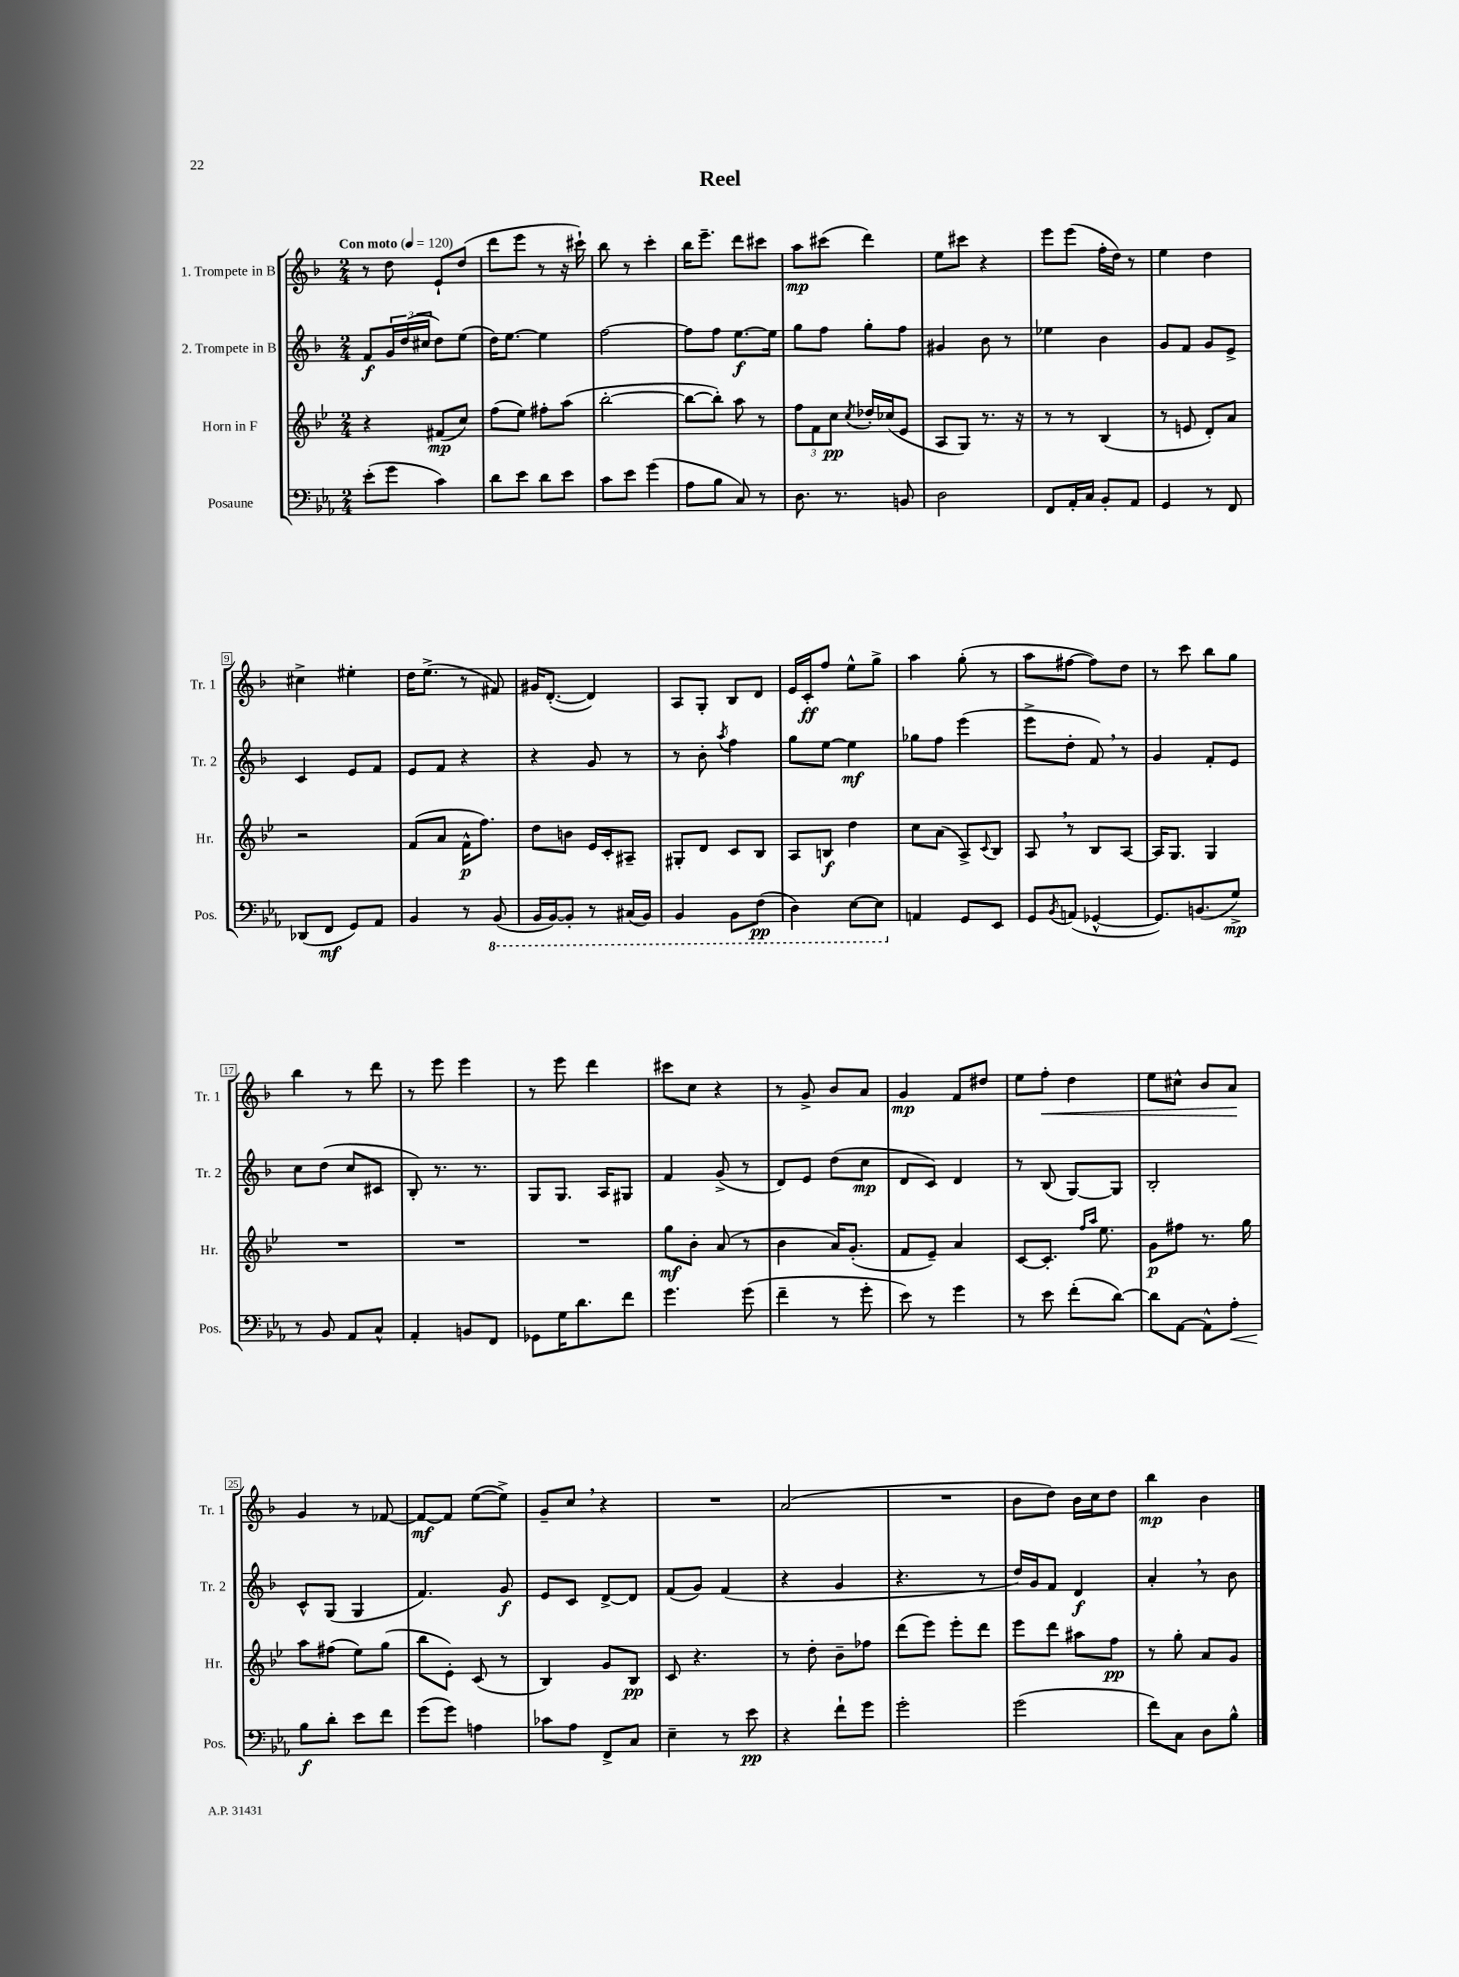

**kern	**kern	**kern	**kern
*staff4	*staff3	*staff2	*staff1
*clefF4	*clefG2	*clefG2	*clefG2
*k[b-e-a-]	*k[b-e-]	*k[b-]	*k[b-]
*M2/4	*M2/4	*M2/4	*M2/4
*MM120	*MM120	*MM120	*MM120
(8e-'	4r	8f	8r
8g	.	24g	8dd
.	.	(24dd	.
.	.	24cc#	.
4c)	(8f#	8dd)	8e`
.	8cc)	(8ee	(8dd
=	=	=	=
8d	(8ff	16dd)	8ddd
.	.	[8.ee	.
8e-	8ee-)	.	8eee
8d	8ff#'	4ee]	8r
8e-	(8aa	.	16r
.	.	.	16ccc#`)
=	=	=	=
8c	[2bb-'	[2ff	8bb-
8e-	.	.	8r
(4g	.	.	4ccc'
=	=	=	=
8A-	8bb-_	8ff]	16bb-
.	.	.	8.eee~
8B-	8bb-'])	8ff	.
8C)	8aa	[8.ee	8ddd
8r	8r	.	8ccc#
.	.	16ee]	.
=	=	=	=
8.D	12ff	8gg	8aa
.	12f	.	.
.	.	8ff	(8ccc#
.	12cc	.	.
8.r	.	.	.
.	8qcc	.	.
.	16dd-'	8gg'	4ddd)
.	(16cc-	.	.
8BB	8e-	8ff	.
=	=	=	=
2D	8A	4g#	8ee
.	8G)	.	8ccc#
.	8.r	8b-	4r
.	.	8r	.
.	16r	.	.
=	=	=	=
8FF	8r	4ee-	8eee
16AA-'	8r	.	(8eee
16C	.	.	.
8BB-'	(4B-	4b-	16ff'
.	.	.	16dd)
8AA-	.	.	8r
=	=	=	=
4GG	8r	8g	4ee
.	8e	8f	.
8r	8d')	8g	4dd
8FF	8a	8e^	.
=	=	=	=
(8DD-	2r	4c	4cc#^
8FF	.	.	.
8GG)	.	8e	4ee#'
8AA-	.	8f	.
=	=	=	=
4BB-	(8f	8e	16dd
.	.	.	(8.ee^
.	8a	8f	.
8r	16f^^	4r	8r
.	8.ff)	.	.
(8BBB-	.	.	8f#)
=	=	=	=
16BBB-	8dd	4r	16g#
[16BBB-)	.	.	([8.d'
8BBB-']	8b	.	.
8r	16e-	8g	4d])
.	16c'	.	.
(16CC#	8A#~	8r	.
16BBB-)	.	.	.
=	=	=	=
4BBB-	8G#'	8r	8A
.	8d	8b-'	8G'
.	.	8qaa	.
8BBB-	8c	4ff	8B-
(8FF	8B-	.	8d
=	=	=	=
4DD)	8A	8gg	16e
.	.	.	16c'
.	8B	[8ee	8ff
[8EE-	4dd	4ee]	8ee^^
8EE-]	.	.	8gg^
=	=	=	=
4AA	8cc	8gg-	4aa
.	(8a	8ff	.
8GG	8A^)	(4eee	(8gg'
.	8qqc	.	.
8EE-	8B-	.	8r
=	=	=	=
8GG	8A	8eee^	8aa
8qBB-	.	.	.
(8AA	8r	8dd'	[8ff#
[4GG-^^	8B-	8f)	8ff#])
.	[8A	8r	8dd
=	=	=	=
8.GG-])	16A]	4g	8r
.	8.G	.	.
.	.	.	8ccc
(8.BB	.	.	.
.	4G	8f'	8bb-
8G^)	.	8e	8gg
=	=	=	=
8r	2r	8cc	4bb-
8BB-	.	(8dd	.
8AA-	.	8cc	8r
8C^^	.	8c#	8ddd
=	=	=	=
4AA-'	2r	8B-')	8r
.	.	8.r	8eee
8BB	.	.	4eee
.	.	8.r	.
8FF	.	.	.
=	=	=	=
8GG-	2r	8G	8r
16G	.	8.G	8eee
8.d	.	.	.
.	.	.	4ddd
.	.	16A	.
8f	.	8G#	.
=	=	=	=
4.g	8gg	4f	8ccc#
.	8b-'	.	8cc
.	(8a	(8g^	4r
(8g	8r	8r	.
=	=	=	=
4f~	4b-	8d)	8r
.	.	8e	8g^
8r	16a)	(8dd	8b-
.	(8.g'	.	.
8g'	.	8cc	8a
=	=	=	=
8e-)	8f	8d	4g
8r	8e-~)	8c)	.
4g	4a	4d	8f
.	.	.	8dd#
=	=	=	=
8r	[8c	8r	8ee
8e-	8.c']	(8B-	8ff'
(8f'	.	[8G)	4dd
.	16qqff	.	.
.	16qqaa	.	.
.	8.ee-	.	.
[8d)	.	8G]	.
=	=	=	=
8d]	8g	2B-'	8ee
[8AA-	8ff#	.	8cc#^^
8AA-^^]	8.r	.	8b-
8A-'	.	.	8a
.	16gg	.	.
=	=	=	=
8B-	8aa	8c^^	4g
8d'	(8ff#	(8G	.
8e-	8ee-)	4G	8r
8f	(8gg	.	[8f-
=	=	=	=
(8g	8bb-	4.f)	8f-_
8g)	8e-')	.	8f-]
4A	(8c	.	([8ee
.	8r	8g	8ee^])
=	=	=	=
8c-	4B-)	8e	8g~
8A-	.	8c	8cc
8FF^	8g	[8d^	4r
8C	8B-	8d]	.
=	=	=	=
4E-~	8c	(8f	2r
.	4.r	8g)	.
8r	.	(4f	.
8e-	.	.	.
=	=	=	=
4r	8r	4r	(2a
.	8dd'	.	.
8f`	8b-~	4g	.
8g	8ff-	.	.
=	=	=	=
2g'	(8ddd	4.r	2r
.	8eee-)	.	.
.	8eee-'	.	.
.	8ddd	8r	.
=	=	=	=
(2g	8eee-	16dd)	8b-
.	.	16g	.
.	8ddd	8f	8dd)
.	8aa#	4d	16b-
.	.	.	16cc
.	8ff	.	8dd
=	=	=	=
8f)	8r	4a'	4bb-
8C	8gg'	.	.
8D	8a	8r	4b-
8B-^^	8g	8b-	.
==	==	==	==
*-	*-	*-	*-
